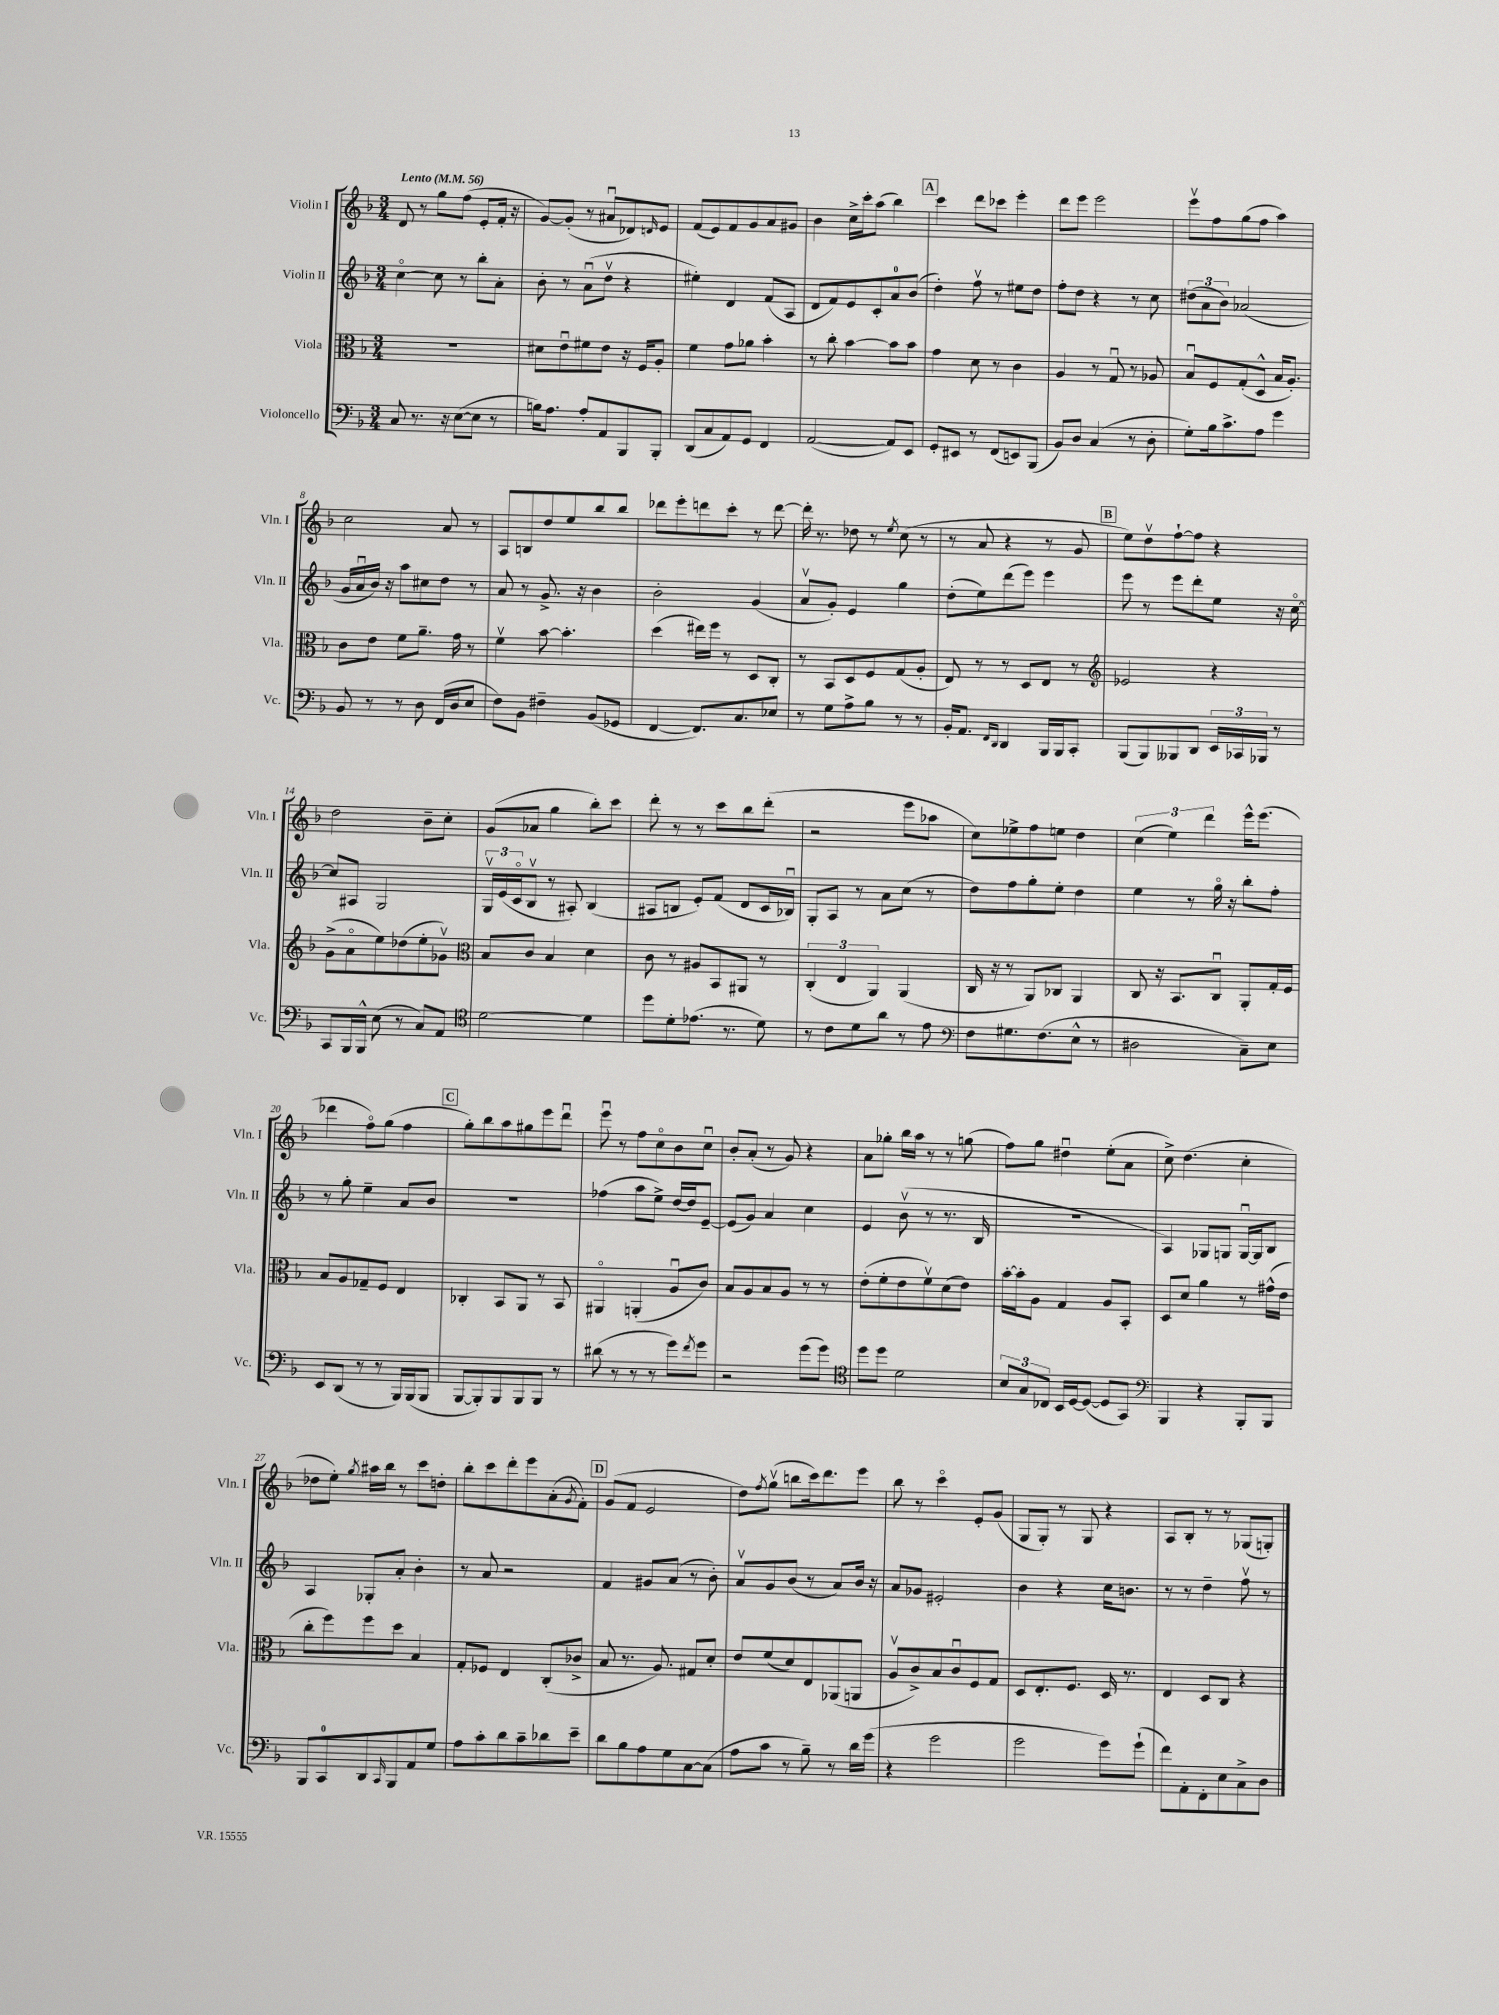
<<
\new StaffGroup <<
\new Staff = "s0" \with { instrumentName = "Violin I" shortInstrumentName = "Vln. I" } {
    \clef treble \key f \major \numericTimeSignature \time 3/4 \tempo "Lento" 4 = 56
    d'8 r8 g''8 f''8( e'8-. f'16-. r16 |
    g'8~) g'8-.( r8 ais'8\downbow des'8) \grace { d'16 } e'8 |
    f'8( e'8) f'8 g'8 a'8 gis'8 |
    bes'4 c''16-> c'''16-. a''8( bes''4) |
    \mark \markup { \box "A" } c'''4 d'''8 ces'''8 e'''4-. |
    d'''8 e'''8 e'''2 |
    e'''8\upbow f''8 g''8( f''8 a''4) |
    c''2 a'8 r8 |
    a8 b8 d''8 e''8 bes''8 bes''8 |
    des'''8 e'''8-. d'''8 c'''8-. r8 d'''8~ |
    d'''16-. r8. des''8 r8 \acciaccatura { e''8 } c''8( r8 |
    r8 a'8 r4 r8 g'8 |
    \mark \markup { \box "B" } e''8) d''8\upbow f''8~-! f''8 r4 |
    d''2 bes'8-- c''8-. |
    g'8( aes'8 g''4 bes''8-.) c'''8 |
    d'''8-. r8 r8 c'''8 bes''8 d'''8-.( |
    r2 e'''8 aes''8 |
    c''8) ees''8-> f''8 e''8 d''4 |
    \tuplet 3/2 { c''4( e''4) d'''4 } e'''16-^ e'''8.( |
    des'''4 f''8\flageolet) g''8( f''4 |
    \mark \markup { \box "C" } g''8-.) bes''8 a''8 gis''8 e'''8 d'''8\downbow |
    e'''8\downbow r8 f''8 c''8\flageolet bes'8 c''8\downbow |
    bes'8-. a'8-.( r8 g'8) r4 |
    a'8 ges''8-. bes''16 a''16 r8 r8 g''8( |
    f''8) g''8 dis''4\downbow e''8-.( a'8 |
    c''8->) d''4.( c''4-. |
    des''8 e''8-.) \acciaccatura { g''8 } ais''16 bes''16 r8 c'''8 d''8-. |
    bes''8-. c'''8 d'''8-. e'''8 a'8-.( \acciaccatura { g'8 } f'8-.) |
    \mark \markup { \box "D" } g'8( f'8 e'2 |
    d''8) \acciaccatura { f''8 } g''8\upbow( b''8 c'''16) d'''8. e'''8 |
    bes''8 r8 c'''4\flageolet e'8-. g'8( |
    g8 g8-.) r8 g8 r4 |
    a8 bes8-. r8 r8 ges8( g8-.) \bar "|." |
}
\new Staff = "s1" \with { instrumentName = "Violin II" shortInstrumentName = "Vln. II" } {
    \clef treble \key f \major \numericTimeSignature \time 3/4
    c''4~\flageolet c''8 r8 bes''8-. a'8-. |
    bes'8-. r8 a'8\downbow( d''8\upbow r4 |
    eis''4-.) d'4 f'8( a8 |
    d'8 f'8) e'8 c'8-. a'8-0 bes'8( |
    \mark \markup { \box "A" } d''4-.) f''8\upbow r8 eis''8 d''8 |
    f''8-. d''8 r4 r8 c''8 |
    \tuplet 3/2 { dis''8( a'8 bes'8) } aes'2( |
    g'16 a'16\downbow bes'16) r16 a''8 cis''8 d''8 r8 |
    a'8 r8 g'8.-> r16 bes'4 |
    bes'2-. g'4( |
    a'8\upbow g'8-.) e'4 g''4 |
    d''8-.( e''8) d'''8( e'''8) e'''4 |
    \mark \markup { \box "B" } e'''8 r8 e'''8 d'''8-. e''8 r16 c''16~\flageolet |
    c''8 ais8 g2 |
    \tuplet 3/2 { g16\upbow e'16( c'16\flageolet } bes8\upbow r8 ais8-.) bes4( |
    ais8 b8 e'8-.) f'8( d'8 c'16 bes16\downbow) |
    g8-. a8 r8 a'8 c''8( r8 |
    d''8) f''8 g''8-. e''8-. d''4 |
    e''4 r8 g''16\flageolet r16 bes''8-. f''8-. |
    r8 g''8-. e''4-- a'8 bes'8 |
    \mark \markup { \box "C" } R2. |
    fes''4( a''8 e''8->) d''16~ d''16 e'8~-- |
    e'8( g'8) a'4 c''4 |
    e'4 bes'8\upbow( r8 r8. bes16 |
    R2. |
    a4) ges8 g8 g16~\downbow g16 bes8 |
    a4 ges8-. a'8-. bes'4-. |
    r8 a'8 r2 |
    \mark \markup { \box "D" } f'4 gis'8 a'8( r8 bes'8-.) |
    a'8\upbow g'8 bes'8( r8 a'8) bes'16 r16 |
    a'8 ges'8 eis'2-. |
    bes'4 r4 c''16 b'8. |
    r8 r8 d''4-- f''8\upbow r8 \bar "|." |
}
\new Staff = "s2" \with { instrumentName = "Viola" shortInstrumentName = "Vla." } {
    \clef alto \key f \major \numericTimeSignature \time 3/4
    R2. |
    dis'8 e'8\downbow fis'8 e'8 r16 f16 a8-. |
    f'4 g'8 aes'8 bes'4-. |
    r8 c''8-. bes'4~ bes'8 bes'8 |
    \mark \markup { \box "A" } g'4 d'8 r8 c'4 |
    a4 r8 g8\downbow r8 aes8 |
    bes8\downbow f8 g8-.( d8-^ bes16 a8.-.) |
    c'8 e'8 f'8 a'8.-- g'16 r8 |
    f'4\upbow bes'8~ bes'4.-. |
    d''4( eis''16) f''16 r8 d8 c8-. |
    r8 bes,8 d8 f8 g8( a8-. |
    e8) r8 r8 d8 e8 r8 |
    \mark \markup { \box "B" } \clef treble ees'2 r4 |
    g'8->( a'8\flageolet e''8) des''8( e''8-. ges'8\upbow) |
    \clef alto bes8 c'8 bes4 d'4 |
    c'8 r8 ais8 bes,8 ais,8 r8 |
    \tuplet 3/2 { c4-.( e4 a,4) } a,4( |
    c16 r16 r8 a,8) ces8 a,4 |
    c8 r16 bes,8. c8\downbow a,8-. g16-. f16 |
    bes8 a8 ges8-- f8 e4 |
    \mark \markup { \box "C" } ces4-. bes,8 a,8 r8 bes,8 |
    ais,4\flageolet a,4-.( a8\downbow c'8) |
    bes8 a8 bes8 a8 r8 r8 |
    e'8-.( f'8-. e'8 f'8\upbow) d'8( e'8) |
    bes'16~-. bes'16-. a8 g4 a8 bes,8-. |
    d8 d'8 a'4 r8 gis'16-^( e'16 |
    c''8-. f''8) f''8 d''8 bes4 |
    g8-. fes8 e4 c8-.( ces'8-> |
    \mark \markup { \box "D" } bes8 r8. a8.) gis8 d'8-. |
    e'8 f'8( d'8) e8 aes,8( a,8 |
    a8\upbow c'8->) bes8 c'8\downbow f8 g8 |
    d8 e8.-. f8. d16 r8. |
    e4 d8 c8 r4 \bar "|." |
}
\new Staff = "s3" \with { instrumentName = "Violoncello" shortInstrumentName = "Vc." } {
    \clef bass \key f \major \numericTimeSignature \time 3/4
    c8 r8. r16 e8~( e8 r8 |
    b16) a8. a8-. a,8 bes,,8 bes,,8-. |
    d,8( c8 a,8) g,8 f,4 |
    a,2~( a,8) e,8 |
    \mark \markup { \box "A" } g,8-. eis,8 r8 f,8( e,8) bes,,8( |
    bes,8) d8 c4( r8 d8-. |
    g8-.) bes16 c'8.-> a8 g'4 |
    bes,8 r8 r8 d8 f,16( d16 e8 |
    f8) bes,8 fis4-- bes,8( ges,8 |
    f,4~ f,8.) c8. ees8 |
    r8 g8 a8-> bes8 r8 r8 |
    bes,16-. a,8. \grace { f,16 d,16 } d,4 bes,,16 bes,,16 c,8-. |
    \mark \markup { \box "B" } bes,,8( bes,,8) beses,,8 d,8 \tuplet 3/2 { e,16 ces,16 bes,,16 } r8 |
    c,8 bes,,16 bes,,16-^ e8( r8 c8) a,8 |
    \clef tenor d'2~ d'4 |
    d''8 d'8-. ees'8.( r8. d'8) |
    r8 c'8 d'8 a'8 r8 e'8 |
    \clef bass f8 gis8. f8.( e8-^ r8 |
    dis2 c8--) e8 |
    e,8 d,8( r8 r8 bes,,16) bes,,16( bes,,8 |
    \mark \markup { \box "C" } bes,,8~ bes,,8-.) bes,,8 bes,,8 bes,,8 r8 |
    dis'8( r8 r8 r8 g'8) \acciaccatura { f'8 } g'8 |
    r2 g'8( g'8) |
    \clef tenor d''8 d''8 d'2 |
    \tuplet 3/2 { bes8 g8 ces8 } bes,16 d16~ d8~( d8 g,8) |
    \clef bass bes,,4 r4 bes,,8-. bes,,8 |
    bes,,8 c,8-0 d,8 \grace { c,16 } bes,,8 a,8 g8 |
    a8 c'8-. d'8 c'8-- des'8 e'8-- |
    \mark \markup { \box "D" } d'8 bes8 a8 g8 c8~ c8( |
    a8 c'8 r8 bes8--) r8 d'16 g'16( |
    r4 g'2 |
    g'2 g'8) g'8-!( |
    f'8) a,8-. f,8-. e8 c8-> d8 \bar "|." |
}
>>
>>
